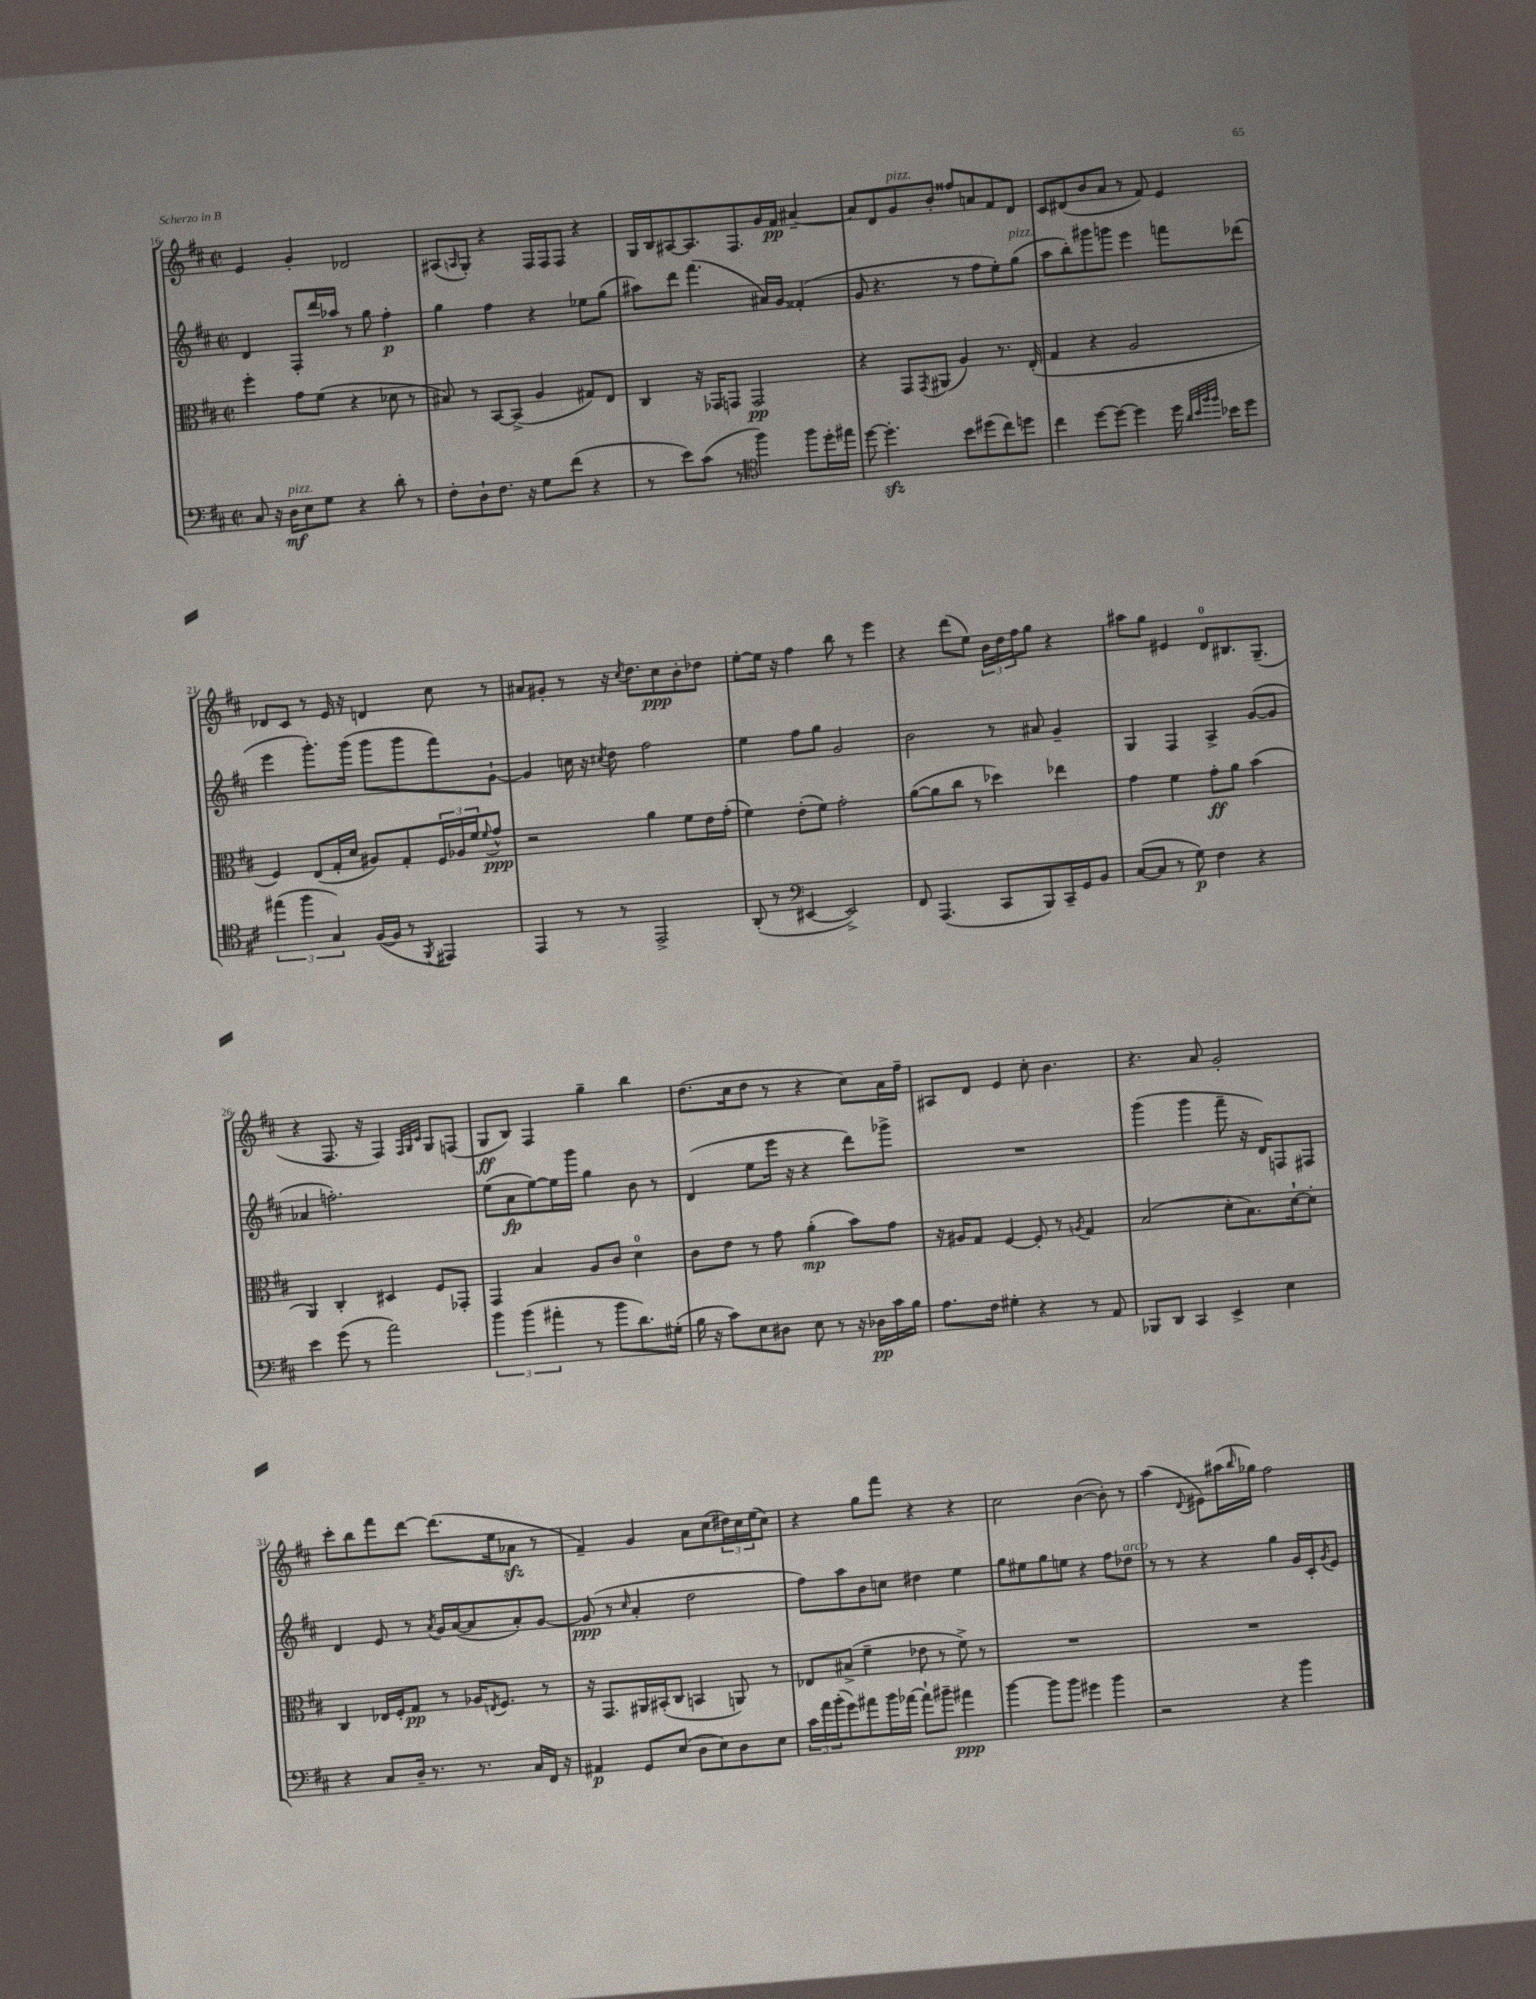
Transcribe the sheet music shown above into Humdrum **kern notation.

**kern	**kern	**kern	**kern
*staff4	*staff3	*staff2	*staff1
*clefF4	*clefC3	*clefG2	*clefG2
*k[f#c#]	*k[f#c#]	*k[f#c#]	*k[f#c#]
*M2/2	*M2/2	*M2/2	*M2/2
*met(c|)	*met(c|)	*met(c|)	*met(c|)
8C#	4ff#'	4d	4e
16r	.	.	.
16D	.	.	.
8E	8g	8F#'	4g'
8G	(8f#	16ddd	.
.	.	16aa-	.
4r	4r	8r	2d-
.	.	8gg	.
8d'	8d-	4ff#'	.
8r	8r	.	.
=	=	=	=
8F#'	8B#)	4gg	(8A#
.	.	.	16qqA
8D`	8r	.	8G')
8.F#	[8BB	4ff#	4r
.	(8BB^]	.	.
16r	.	.	.
8G	4A	4r	16F#
.	.	.	16F#
(8f#	.	.	8F#
4r	8G#)	8ee-	4r
.	8E	(8gg	.
=	=	=	=
8r	4C#	8aa#)	16G
.	.	.	16B
8e)	.	8ddd	[8A#
(8c#	16r	(4.fff#	8.A#]
.	16GG-	.	.
8r	8GG	.	.
.	.	.	8.F#
*clefC4	*	*	*
4ff#)	2GG	.	.
.	.	16a#)	16g
.	.	16g	16f#
8ff#	.	(4f##'	[4a#~
16dd'	.	.	.
16ee#	.	.	.
=	=	=	=
[8dd	4r	8g	8a#]
4.dd']	.	4.r	8d
.	8GG	.	8g
.	8qGG	.	.
.	(8AA#	.	8b'
8b	4A)	8r	8ff##
(8dd#	.	8ff#	8a
8cc#)	8.r	8ee')	8f#
8dd	.	(8gg	8d
.	(16E'	.	.
=	=	=	=
4cc#	4G	8aa	8c#
.	.	8bb')	(8d#
[8dd	4r	8ggg#	8b
8dd_	.	8ggg	8a
4dd]	2A	4eee	8r
.	.	.	8f#)
16dd	.	8fff	4e
32qqa	.	.	.
32qqb	.	.	.
32qqff#	.	.	.
32qqff#	.	.	.
16b-	.	.	.
8dd	.	(8ddd-	.
=	=	=	=
(6ee#	4F#)	4eee	8d-
.	.	.	8c#
6ff#	.	.	.
.	(8E	8.ggg')	8r
6G)	.	.	.
.	16G'	.	16e
.	16d	(16ggg	16r
([16F#	8A#)	8ggg	4d
16F#]	.	.	.
8r	8G'	8ggg	.
8qFF#	.	.	.
4EE#)	24F#	8fff#)	8cc#
.	24A-	.	.
.	24f#	.	.
.	8qqf#	.	.
.	8g^^	[8g`	8r
=	=	=	=
4EE	2r	4g]	8a#
.	.	.	8g#'
8r	.	16cc	8r
.	.	16r	.
.	.	8qcc#	.
8r	.	8dd	16r
.	.	.	8qcc#
.	.	.	8.dd
2EE^	4a	2ff#	.
.	.	.	8cc#
.	8f#	.	8b'
.	16e	.	8dd-
.	(16g'	.	.
=	=	=	=
(8AA'	4f#)	4ee	[8ee'
8r	.	.	16ee]
.	.	.	16r
*clefF4	*	*	*
[4EE#	(8e'	8ff#	4ff#
.	8f#)	8gg	.
2EE#^])	2g'	2g	8bb
.	.	.	8r
.	.	.	4eee
=	=	=	=
8FF#	([8a	2b	4r
(4.AAA	8a]	.	.
.	8cc#	.	(8ddd
.	8r	.	8ee)
8CC#	4dd-)	8r	24b
.	.	.	24dd
.	.	.	24ff#
8BBB)	.	8a#	8gg
16CC#~	4ee-	4g~	4r
16GG	.	.	.
8BB	.	.	.
=	=	=	=
([8C#	4g	4G	8aa#
8C#]	.	.	8gg
8r	4f#	4F#	4e#
8G)	.	.	.
4F#	8g'	4A^	8d
.	8a	.	8.B#
4r	(4b	([8g	.
.	.	.	(8.G~
.	.	8g]	.
=	=	=	=
4e	4AA)	4a-	4r
(8g	4C#'	2.ff')	8.F#
8r	.	.	.
.	.	.	16r
2a)	4D#	.	4F#)
.	.	.	32qqF#
.	.	.	32qqG
.	.	.	32qqc#
.	8F#	.	8G
.	8GG-'	.	(8F
=	=	=	=
6b	4GG	(8ee	8G
.	.	8a	8B)
(6b	.	.	.
.	4B	[8ee)	4F#
6a#'	.	.	.
.	.	16ee]	.
.	.	16ggg	.
8r	8A	4gg	4gg~
8b	8c#	.	.
8.d)	4d	8b	4bb
.	.	8r	.
(16G#'	.	.	.
=	=	=	=
16B	8c#	(4d	(8.dd
16r	.	.	.
8c#)	8e	.	.
.	.	.	16cc#
8E	8r	8ee	8dd
8D#	8g	16eee	8r
.	.	16r	.
8E	(4a'	4r	4r
8r	.	.	.
16r	8b)	8ddd)	8cc#)
16D-	.	.	.
16c#	8g	8ggg-^	16a
16B	.	.	16ff#~
=	=	=	=
8.A	16r	1r	8A#
.	16A#	.	.
.	8G	.	8d
16F#	.	.	.
4G#'	[4F#	.	4e
4r	8F#']	.	8cc#'
.	8r	.	4.b
.	8qA	.	.
8r	4G	.	.
8AA	.	.	.
=	=	=	=
8BBB-	(2B	(4ggg	4.r
8DD	.	.	.
4CC#	.	4ggg	.
.	.	.	8a
4EE^	8d'	8fff#~	2g'
.	8.B)	16r	.
.	.	16d)	.
4E	.	8F	.
.	[16d`	.	.
.	8d']	8F#	.
=	=	=	=
4r	4C#	4d	8ccc#'
.	.	.	8bb
8C#	16E-	8e	8fff#
.	16F#'	.	.
16D~	8G	8r	[8ddd
8.r	.	.	.
.	.	8qa	.
.	8r	16g	(8.ddd]
.	.	([16a	.
8.r	16A-	8a]	.
.	8qE	.	.
.	8.F#	.	16ee
.	.	8a')	8a-
16C#	.	.	.
16FF#	8r	[8g	8r
16r	.	.	.
=	=	=	=
4AA#	16r	(8g]	4f#~)
.	8.GG	.	.
.	.	8r	.
.	.	16qqcc#	.
8GG	16AA#	4a'	4g
.	(16BB#'	.	.
(8E	8C#	.	.
8D	4BB	2dd	8a
8E)	.	.	(8cc#
8D	8AA)	.	24dd#)
.	.	.	24cc#
.	.	.	(24ee
8E	8r	.	8cc#)
=	=	=	=
24c#	8E-	8ff#)	4r
24a	.	.	.
(24b'	.	.	.
8g)	(8B#^	8aa	.
8a#	4f#~	8b	8gg
16b	.	8cc	8fff#
[16a-	.	.	.
8a-`]	8e-	4dd#	4r
8b#~	8r	.	.
4a#	8f#^)	4ee	4r
.	8r	.	.
=	=	=	=
[4b	1r	8gg	2cc#
.	.	8ee#	.
8b]	.	8gg	.
8b	.	8ee	.
4g#	.	4r	([4b
4b	.	8ff#	8b'])
.	.	8dd-	8r
=	=	=	=
2r	1r	8r	(4aa
.	.	8r	.
.	.	.	8qqd
.	.	4r	8e#)
.	.	.	(16aa#
.	.	.	16qqbb
.	.	.	16gg-)
4r	.	4gg	2ff#
4b	.	16g	.
.	.	16c#'	.
.	.	8qg	.
.	.	8e	.
==	==	==	==
*-	*-	*-	*-
